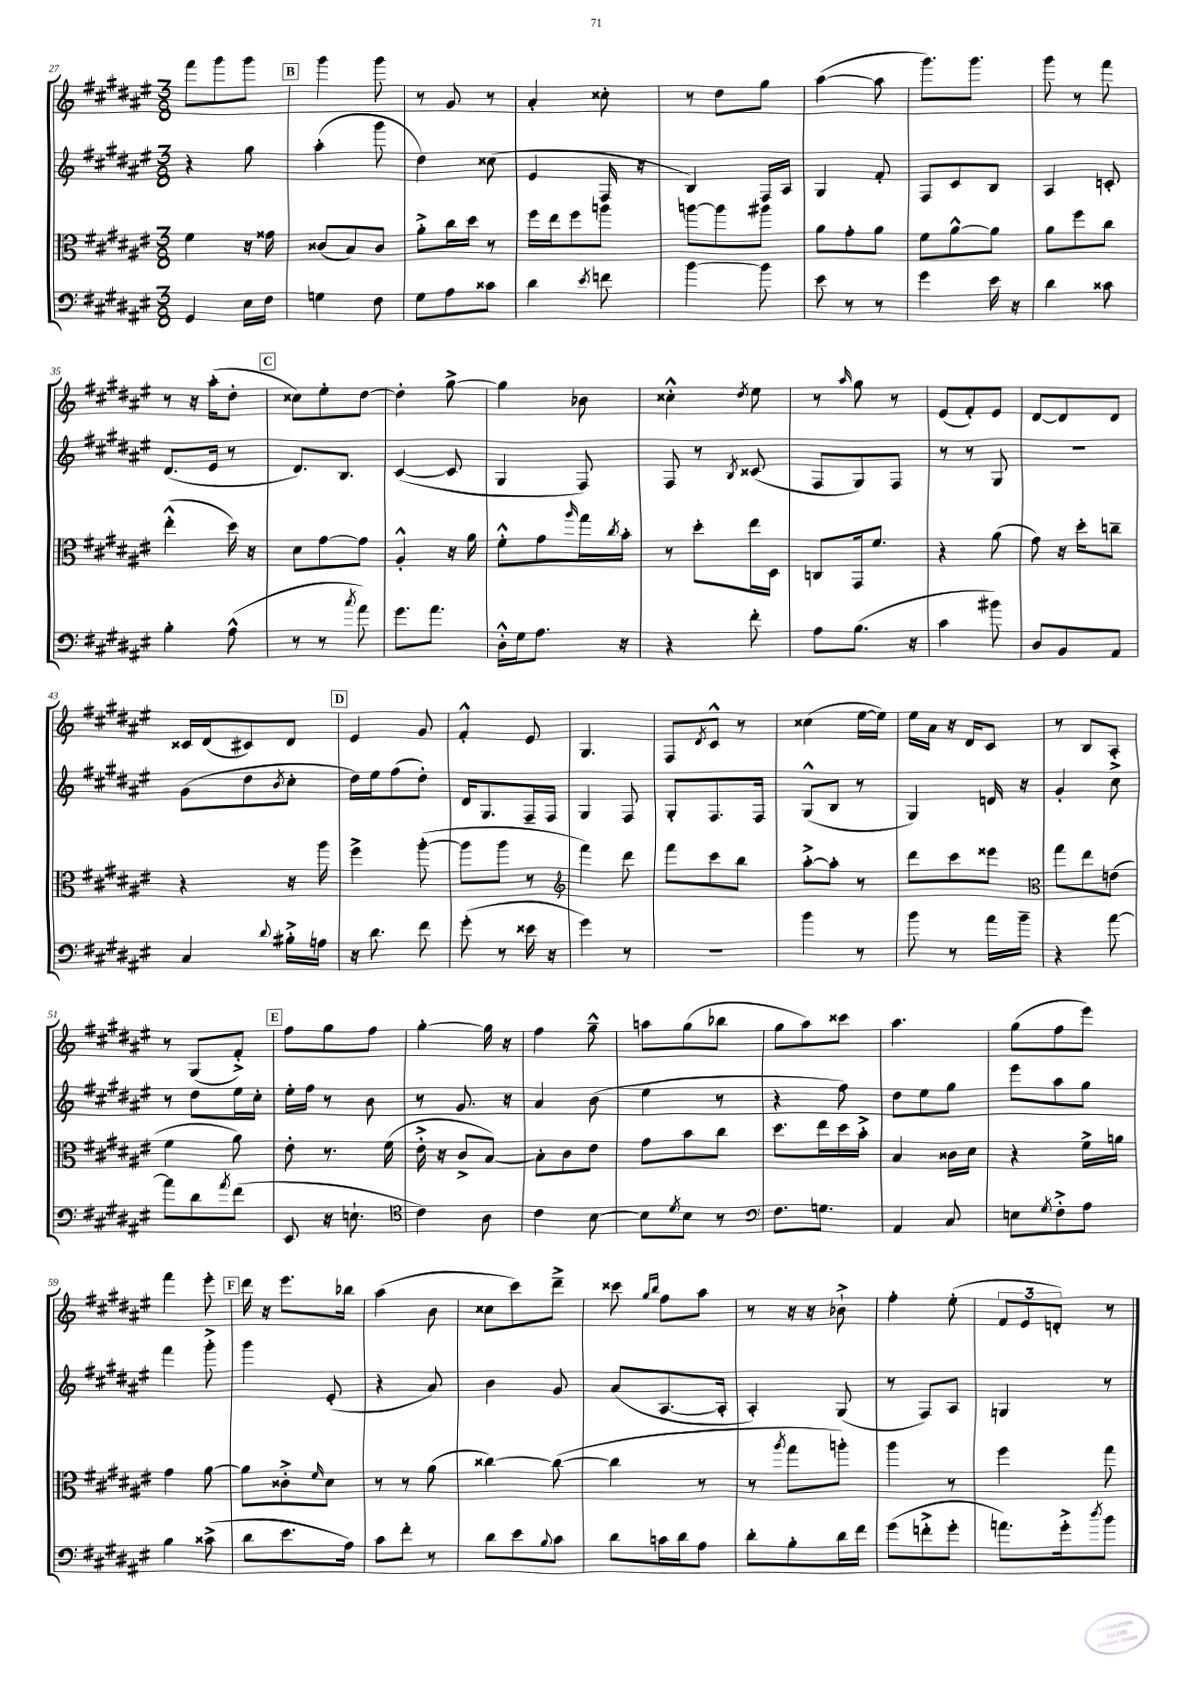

**kern	**kern	**kern	**kern
*part4	*part3	*part2	*part1
*staff4	*staff3	*staff2	*staff1
*clefF4	*clefC3	*clefG2	*clefG2
*k[f#c#g#d#a#e#]	*k[f#c#g#d#a#e#]	*k[f#c#g#d#a#e#]	*k[f#c#g#d#a#e#]
*M3/8	*M3/8	*M3/8	*M3/8
=27	=27	=27	=27
4GG#/	4f#\	4r	8fff#\L
.	.	.	8ggg#\
16E#\LL	16r	8gg#\	8ggg#\J
16F#\JJ	16g##X\	.	.
!!LO:REH:place=s1:t=B
=28	=28	=28	=28
4Gn\	(8c##X/L	(4aa#'\	4ggg#\
.	8B/)	.	.
8F#\	8c##/J	8ggg#\	8ggg#\
=29	=29	=29	=29
8G#\L	8a#'^\L	4dd#\)	8r
8A#\	16cc#\L	.	8g#/
.	16dd#\JJ	.	.
8c##X\J	8r	(8cc##X\	8r
=30	=30	=30	=30
4d#\	16ff#\LL	4e#/	4a#'/
.	16ee#\J	.	.
.	8ff#\	.	.
8qe#/	.	.	.
8fn\	8aan\J	16F#/	8cc##X'\
.	.	16r	.
=31	=31	=31	=31
[4b\	[8aan\L	4B/)	8r
.	8aa\]	.	8dd#\L
8b\]	8aa#X\J	16F#/LL	8gg#\J
.	.	16A#/JJ	.
=32	=32	=32	=32
8e#\	8a#\L	4G#/	([4aa#\
8r	8g#'\	.	.
8r	8a#\J	8f#'/	8aa#\]
=33	=33	=33	=33
4g#\	8f#\L	8F#/L	8.ggg#\L)
.	[8a#^^\	8c#/	.
.	.	.	8.ggg#\J
16e#\	8a#\J]	8B/J	.
16r	.	.	.
=34	=34	=34	=34
4d#\	8a#\L	4A#/	8ggg#\
.	8ff#\	.	8r
8c##X\	8cc#\J	8cn'/	8fff#\
!!LO:LB:g=z
=35	=35	=35	=35
4B'\	(4ee#'^^\	(8.d#/L	8r
.	.	.	16r
.	.	16e#/Jk	(16aa#'\KL
(8A#^^\	16dd#\)	8r	8dd#'\J
.	16r	.	.
!!LO:REH:place=s1:t=C
=36	=36	=36	=36
8r	8d#\L	8.d#/L)	8cc##X\L)
8r	[8g#\	.	8ee#'\
.	.	8.B/J	.
8qcc#/	.	.	.
8a#\)	8g#\J]	.	[8dd#\J
=37	=37	=37	=37
8.g#\L	4A#'^^/	([4c#/	4dd#'\]
8.a#\J	.	.	.
.	16r	8c#/]	[8gg#^\
.	16a#\	.	.
=38	=38	=38	=38
16D#'^^\LL	8f#'^^\L	4G#/	4gg#\]
16G#\J	.	.	.
8.A#\J	8g#\	.	.
.	16qqaa#/	.	.
.	16gg#\L	8F#/)	8b-X\
.	8qcc#/	.	.
16r	16b'\JJ	.	.
=39	=39	=39	=39
4r	8r	8F#/	4cc##X'^^\
.	8dd#'\L	8r	.
.	.	8qB/	8qdd#/
8f#'\	16ee#\L	(8c##X/	8ee#\
.	16D#\JJ	.	.
=40	=40	=40	=40
8A#\L	8Cn/L	8F#/L	8r
.	.	.	16qqaa#/
(8.B\J	16GG#/k	8G#/)	8gg#\
.	8.f#/J	.	.
.	.	8F#/J	8r
16r	.	.	.
=41	=41	=41	=41
4c#\	4r	8r	(8e#/L
.	.	8r	8f#'/)
8b#X\)	(8a#\	8G#/	8e#/J
=42	=42	=42	=42
8D#/L	8g#\)	4.r	[8d#/L
8BB/	16r	.	8d#/]
.	16dd#'\KL	.	.
8AA#/J	8ccn~\J	.	8d#/J
!!LO:LB:g=z
=43	=43	=43	=43
4C#/	4r	(8g#\L	16c##X/LL
.	.	.	(16d#/J
.	.	8dd#\	8c#X/)
8qqd#/	.	8qb/	.
16B#X'^\LL	16r	8cc#'\J	8d#/J
16An\JJ	16aa#\	.	.
!!LO:REH:place=s1:t=D
=44	=44	=44	=44
16r	4ff#^\	16dd#\LL)	4e#/
8.d#\	.	16ee#\J	.
.	.	(8ff#\	.
8f#\	([8aa#'\	8dd#'\J)	8g#/
=45	=45	=45	=45
(8g#'\	8aa#\L]	16d#/KL	4f#'^^/
.	.	8.G#/	.
8r	8aa#\J	.	.
16e##X\	8r	16F#~/L	8e#/
16r	.	16F#/JJ	.
=46	=46	=46	=46
*	*clefG2	*	*
4g#\)	4fff#\)	4G#/	4.G#/
8r	8ddd#\	8F#/	.
=47	=47	=47	=47
4.r	8fff#\L	8G#'/L	8F#/L
.	.	.	8qd#/
.	8ccc#\	8.F#/	8c#^^/J
.	8bb\J	.	8r
.	.	16F#/Jk	.
=48	=48	=48	=48
4b\	[8aa#'^\L	(8G#^^/L	(4cc##X\
.	8aa#'\J]	8B/J	.
8r	8r	8r	[16ee#\LL
.	.	.	16ee#\JJ])
=49	=49	=49	=49
8b\	8ddd#\L	4G#/)	16ee#\LL
.	.	.	16a#\JJ
8r	8ccc#\	.	16r
.	.	.	16d#/KL
16a#\LL	8eee##X\J	16dn/	8c#/J
16b~\JJ	.	16r	.
=50	=50	=50	=50
*	*clefC3	*	*
4r	8gg#\L	4g#'/	8r
.	8ee#\	.	8B/L
[8a#\	(8en\J	8cc#\	8A#'^/J
!!LO:LB:g=z
=51	=51	=51	=51
8a#\L]	4f#\	8r	8r
8d#\	.	8dd#\L	(8G#/L
8qa#/	.	.	.
(8f#\J	8a#\)	16ee#\L	8f#'^/J)
.	.	16cc#'\JJ	.
!!LO:REH:place=s1:t=E
=52	=52	=52	=52
8EE#/	8e#'\	16ee#'\LL	8ff#\L
.	.	16ff#\JJ	.
16r	8.r	8r	8gg#\
8.En`\	.	.	.
.	.	8b\	8ff#\J
.	(16f#\	.	.
=53	=53	=53	=53
*clefC4	*	*	*
4c#\)	16e#'^\	8r	[4gg#'\
.	16r	.	.
.	8c#^/L	8.g#/	.
8A#\	[8B/J)	.	16gg#\]
.	.	16r	16r
=54	=54	=54	=54
4c#\	8B'\L]	4a#/	4ff#\
.	8c#\	.	.
[8B\	8e#\J	(8b\	8gg#~^^\
=55	=55	=55	=55
8B\L]	8g#\L	4ee#\	8aan\L
8qd#/	.	.	.
8B\J	8b\	.	(8gg#\
8r	8cc#\J	8r	8bb-X\J
=56	=56	=56	=56
*clefF4	*	*	*
8.F#\L	8.dd#\L	4r	8gg#\L
.	.	.	8aa#\)
8.Gn\J	16ee#\L	.	.
.	16dd#\	8ff#\)	8ccc##X\J
.	16b'^\JJ	.	.
=57	=57	=57	=57
4AA#/	4B/	8dd#\L	4.aa#\
.	.	8ee#\	.
8C#/	16c##X\LL	8gg#\J	.
.	16d#\JJ	.	.
=58	=58	=58	=58
8En\L	4r	8eee#\L	(8gg#\L
8qG#/	.	.	.
8F#'^\	.	8aa#\	8ff#\
8A#\J	16f#^\LL	8gg#\J	8eee#\J)
.	16an\JJ	.	.
!!LO:LB:g=z
=59	=59	=59	=59
4B\	4g#\	4fff#\	4fff#\
(8c##X^\	[8a#\	8ggg#'^\	8eee#'\
!!LO:REH:place=s1:t=F
=60	=60	=60	=60
8d#\L	8a#\L]	4ggg#\	16ddd#\
.	.	.	16r
8.e#\	8c##X'^\	.	8.eee#\L
.	16qqf#/	.	.
.	8d#\J	(8e#'/	.
16A#\Jk)	.	.	16bb-X\Jk
=61	=61	=61	=61
8c#\L	8r	4r	(4aa#\
8f#'\J	8r	.	.
8r	(8a#\	8a#/)	8b\
=62	=62	=62	=62
8d#\L	[4cc##X\)	4b\	8cc##X\L
8e#\	.	.	8ccc#\)
8qqB/	.	.	.
8c#\J	(8cc##\_	8g#/	8ddd#~^\J
=63	=63	=63	=63
8d#\L	4cc##\]	(8a#/L	8ccc##X\
.	.	.	16qqgg#/LL
.	.	.	16qqbb/JJ
16cn\L	.	[8.A#/	8ff#\L
16d#\J	.	.	.
8A#\J	8r	.	8aa#\J
.	.	16A#'/Jk]	.
=64	=64	=64	=64
8d#'\L	8r	4A#'/)	8r
.	8qaa#/	.	.
8B'\	8gg#\L	.	16r
.	.	.	16r
16d#\L	8aan'\J)	(8G#/	8b-X`^\
16f#\JJ	.	.	.
=65	=65	=65	=65
(8g#\L	4aa#\	8r	4ff#'\
8fn'^\	.	8F#/L)	.
8g#'\J	8r	8A#/J	(8ee#'\
=66	=66	=66	=66
8.an\L)	4ff#\	4Gn/	12f#/L
.	.	.	12e#/
.	.	.	12dn'/J)
16g#'^\k	.	.	.
8qdd#/	.	.	.
8b\J	8gg#\	8r	8r
==	==	==	==
*-	*-	*-	*-
